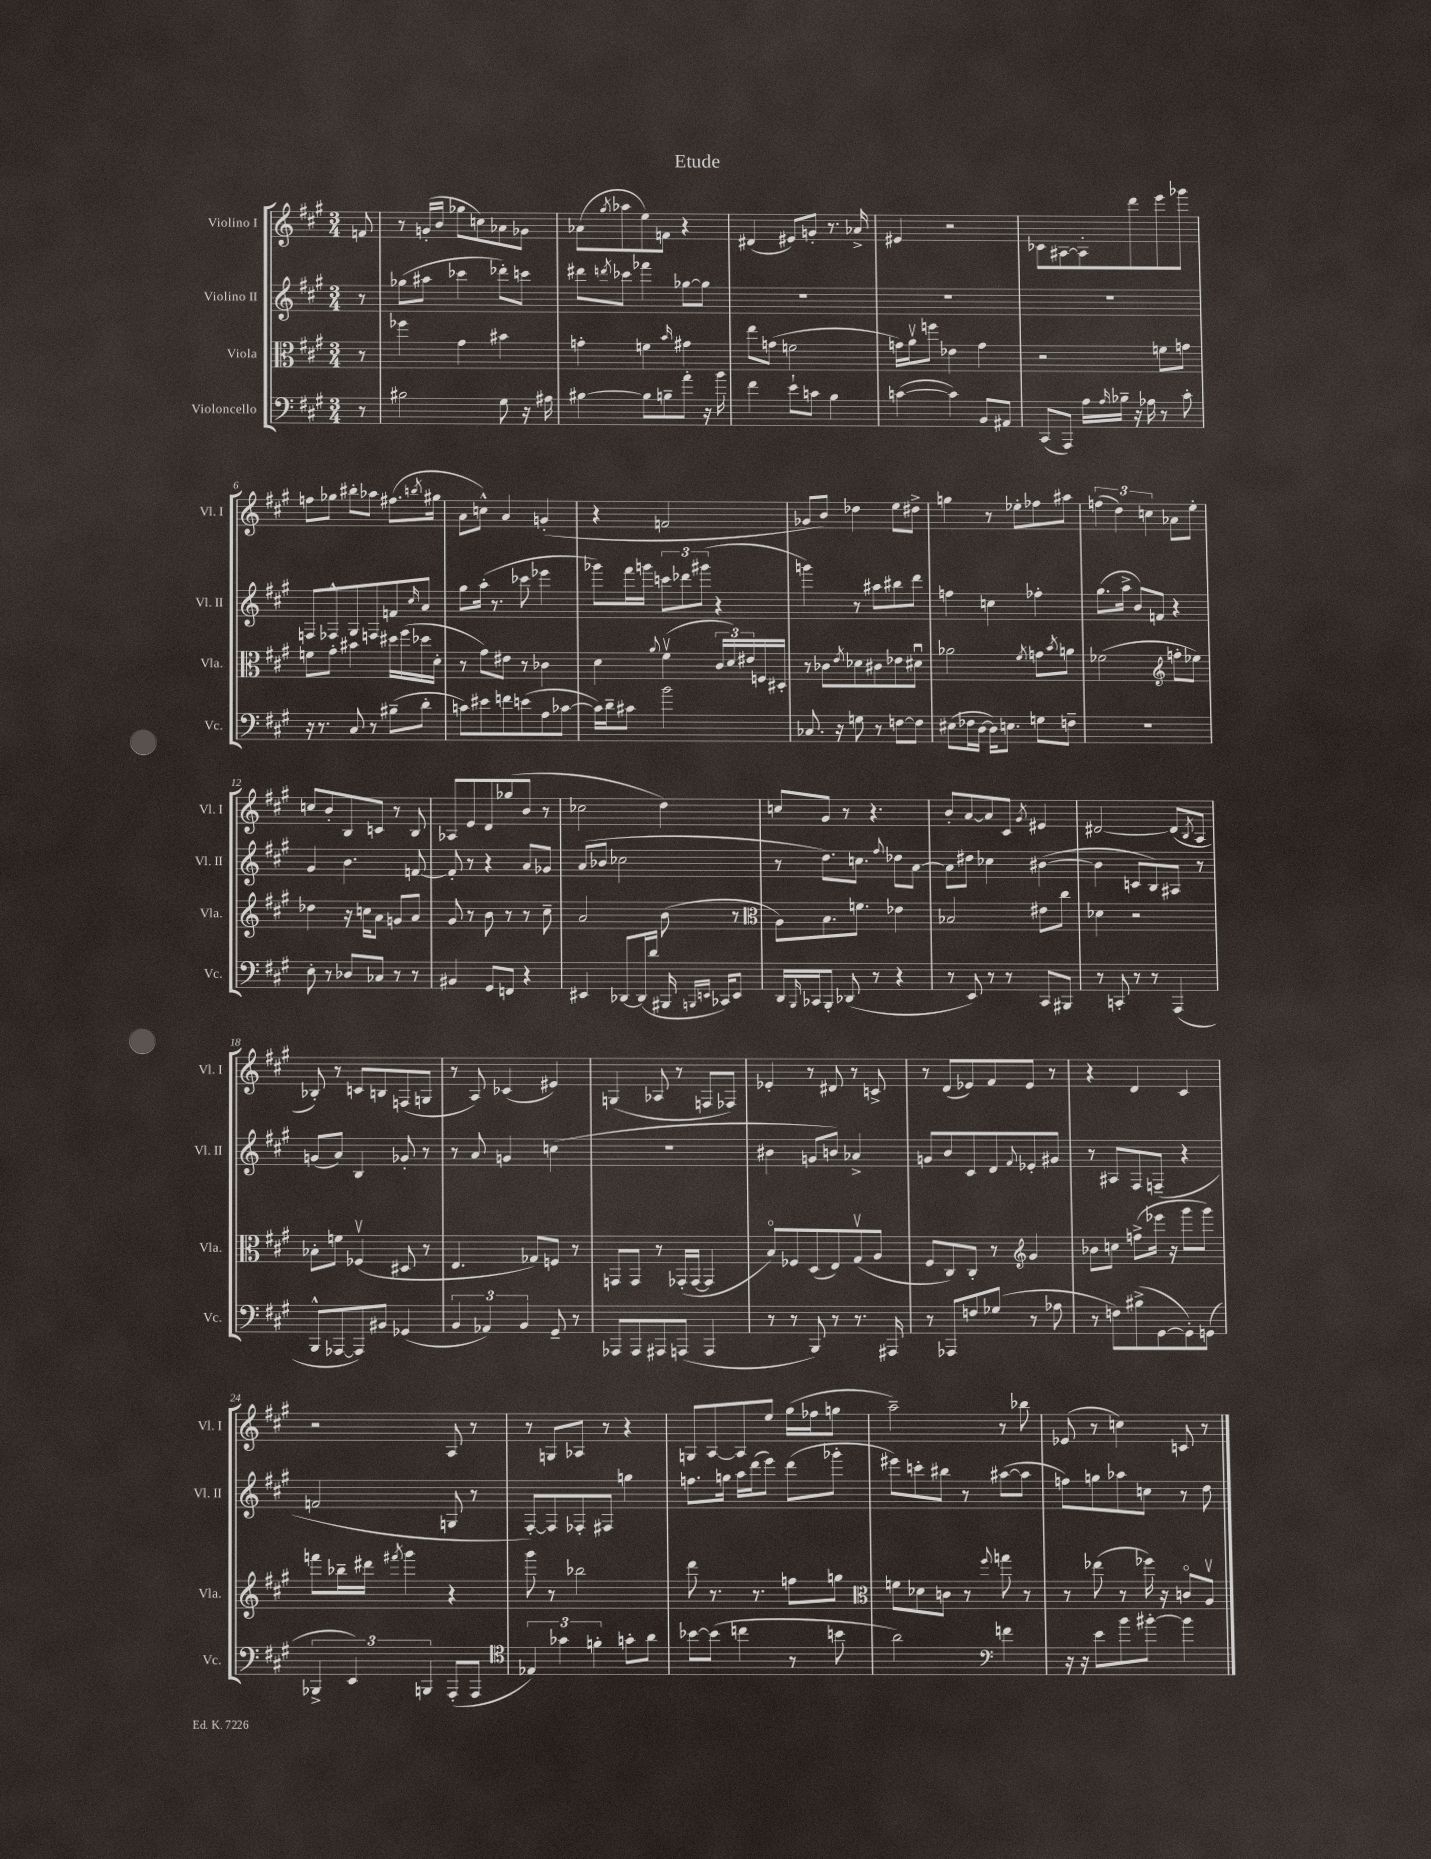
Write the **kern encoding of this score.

**kern	**kern	**kern	**kern
*staff4	*staff3	*staff2	*staff1
*clefF4	*clefC3	*clefG2	*clefG2
*k[f#c#g#]	*k[f#c#g#]	*k[f#c#g#]	*k[f#c#g#]
*M3/4	*M3/4	*M3/4	*M3/4
8r	8r	8r	8f
=	=	=	=
2B#	4ff-	(8gg-	8r
.	.	8aa#	(16g'
.	.	.	16b
.	4g#	4ccc-	8gg-
.	.	.	8cc)
8G#	4b#	8ddd-')	8a-
16r	.	8ccc	8g-
16A#	.	.	.
=	=	=	=
[4B#	4g'	8ddd#	(8a-
.	.	8qddd	8qgg#
.	.	8ccc-	8aa-
8B#]	4f	4fff-	8ee)
8B~	.	.	8f
.	16qqb	.	.
8a'	4g#	[8gg-	4r
16r	.	8gg-]	.
16b	.	.	.
=	=	=	=
4f#	8ee	2.r	(4d#
.	(8g	.	.
8e`	2f	.	8e#)
8c	.	.	8g'
4B	.	.	8.r
.	.	.	16a-^
=	=	=	=
([4c	16g)	2.r	4e#
.	16av	.	.
.	8ff	.	.
4c])	4e-	.	2r
8BB	4g	.	.
8AA#	.	.	.
=	=	=	=
(8CC#	2r	2.r	8c-
8AAA)	.	.	[8A#
16A	.	.	8A#']
16qqA	.	.	.
16B-~	.	.	.
16r	.	.	8ddd
16A-	.	.	.
8r	8f	.	8eee
8c#'	8g	.	8ggg-
=	=	=	=
16r	8f	8F	8ff
8.r	.	.	.
.	8g#'	8F-^^	8gg-
8C#	4b#	8G#	8bb#'
8r	.	8F	8aa-
(8B#~	16dd#	8f	(8.ff#
.	(16ff#	.	.
.	.	16qqcc#	.
8d'	16dd-	8a	.
.	.	.	8qbb
.	16d'	.	16gg#
=	=	=	=
8c)	8r	8gg#	8a
8e#	8g#)	(16aa'	8cc^^)
.	.	8.r	.
8f	8e#	.	4a
(8e	8r	8ccc-	.
8A	4c-	4eee-	(4g'
[8c-	.	.	.
=	=	=	=
16c-])	4d	8ggg-)	4r
16d~	.	.	.
8c#	.	16fff#	.
.	.	16ggg	.
.	8qqa	.	.
2b	(4f#v	12ccc	2f
.	.	12ddd-	.
.	.	(12ggg#	.
.	24c#	4r	.
.	24d)	.	.
.	24e#	.	.
.	16F	.	.
.	16D#'	.	.
=	=	=	=
8.C-	8r	4ggg)	8g-
.	8c-	.	8b)
16r	.	.	.
.	8qe	.	.
8G	8d-	8r	4dd-
8r	8c#	8aa#	.
[8F	8e-	8bb#	8ee
8F]	8d#u	8ddd	8dd#^
=	=	=	=
(8E#	2a-	4ff	4gg
16F-	.	.	.
[16D	.	.	.
16D])	.	4cc	8r
8.E	.	.	.
.	.	.	8ee-'
.	8qf#	.	.
8G	8g	4ff-'	8ff-
.	8qb	.	.
8F~	8a	.	8aa#
=	=	=	=
2.r	(2f-	(8.gg#	(6ff
.	.	.	6dd)
.	.	16aa^	.
.	.	8b)	.
.	.	.	6cc
.	.	8f	.
*	*clefG2	*	*
.	8ff'	4r	8a-
.	8ee-)	.	8ee'
=	=	=	=
8E'	4dd-	4g#	8cc
8r	.	.	8b'
8D-	16r	4.b	8B
.	16cc	.	.
8C-	8a	.	8c
8r	8g	.	8r
8r	8a	[8f	8B
=	=	=	=
4BB#	8g#	8f']	8A-
.	8r	8r	8e
8GG#	8b	4r	8d
8FF	8r	.	(8gg-
4r	8r	8a	8b
.	8cc#~	8g-	8r
=	=	=	=
4EE#	2a	(8a	2cc-
.	.	8b-	.
[8DD-	.	2cc-	.
(16DD-]	.	.	.
16d	.	.	.
16BBB#	(8b	.	4dd)
16qqBBB	.	.	.
16qqEE	.	.	.
16CC-)	.	.	.
8EE	8r	.	.
=	=	=	=
*	*clefC3	*	*
16DD	8A)	8r	8cc
16qqBBB	.	.	.
16CC-	.	.	.
8BBB'	8.B	8.dd)	8g#
(8DD-	.	.	8r
.	8.f	8.cc	.
8r	.	.	4.r
.	.	8qqff#	.
4r	4e-	8dd-	.
.	.	[8a	.
=	=	=	=
8r	2B-	8a]	8b'
8EE)	.	8dd#	[8a
8r	.	4cc-	8a]
8r	.	.	8c#
.	.	.	8qg#
8CC#	8e#	([4b#	4e#
8BBB#	8cc#	.	.
=	=	=	=
8r	4d-	4b#]	[2d#
8CC'	.	.	.
8r	2r	8c	.
8r	.	8B)	.
(4AAA	.	8A#	(8d#]
.	.	.	8qB
.	.	8r	8A
=	=	=	=
8BBB^^	8B-'	(8g	8B-')
[8AAA-	8f	8a)	8r
8AAA-])	(4F-v	4B	8c
8BB#	.	.	8B
(4GG-	8D#	8g-'	(8F
.	8r	8r	8G
=	=	=	=
6BB	4.E	8r	8r
.	.	8a	8A)
6AA-)	.	.	.
.	.	4g	(4c-
6BB	.	.	.
.	8G-)	.	.
8GG#~	8F	(4cc	4e#)
8r	8r	.	.
=	=	=	=
8AAA-	8GG	2.r	(4G
8AAA-	8GG	.	.
8AAA#	8r	.	8A-
(8AAA	(16GG-'	.	8r
.	[16GG-	.	.
4AAA	4GG-]	.	8F
.	.	.	8F-)
=	=	=	=
8r	8Bo)	4b#	4e-'
8r	8F-	.	.
8BBB)	(8D	8g	8r
8r	8E)	8b)	8d#
8.r	(8G#v	4a-^	8r
.	8A	.	8c^
16AAA#	.	.	.
=	=	=	=
8r	8F#	8g	8r
8AAA-	8C#)	8b	(8d
8F	8C#'	8c#	8e-)
(8G-	8r	8d	8f#
*	*clefG2	*	*
.	.	8qqf#	.
8r	4g#	8e-'	8e-
8A-	.	8g#	8r
=	=	=	=
8r	8b-	8r	4r
8F)	8cc	8A#	.
(8B#^	(8ff^	8F#	4d
[8GG#	16eee-	(8F~	.
.	16r	.	.
8GG#'])	8ggg#	4r	4c#
(8GG	8ggg#)	.	.
=	=	=	=
6BBB-^	8fff	2f	2r
.	16bb-~	.	.
6EE)	.	.	.
.	16ddd#	.	.
.	8qfff#	.	.
.	4ggg#	.	.
6BBB	.	.	.
(8AAA'	4r	8G	8A
8AAA	.	8r	8r
=	=	=	=
*clefC4	*	*	*
6E-)	8ggg#	[8F#')	8r
.	8r	8F#]	8G
6g-	.	.	.
.	2bb-	8F-'	8A-
6f'	.	.	.
.	.	8F#	8r
8g'	.	4gg	4r
8a	.	.	.
=	=	=	=
[8b-	8ddd	8.ff	8G
(8b-]	8.r	.	[8A
.	.	16gg	.
4cc	.	16aa	8A]
.	8.r	(16ddd	.
.	.	8eee)	8ee
8r	8ff	(8ddd	(16gg#
.	.	.	16ff-
8b	8gg	8ggg-'	8gg
=	=	=	=
*	*clefC3	*	*
2a)	8f	8eee#)	2aa~)
.	8d-	8ccc'	.
.	8c	8bb#	.
.	8r	8r	.
*clefF4	*	*	*
.	8qqff#	.	.
4f	8gg	([8aa#	8r
.	8r	8aa#]	8bb-
=	=	=	=
16r	8r	8ff)	(8e-
16r	.	.	.
8e	(8ee-	8gg	8r
8b	8r	8aa-	4cc)
[8b#'	16ff-)	8cc	.
.	16r	.	.
4b#]	8co	8r	8c
.	8Av	8dd	8r
==	==	==	==
*-	*-	*-	*-
